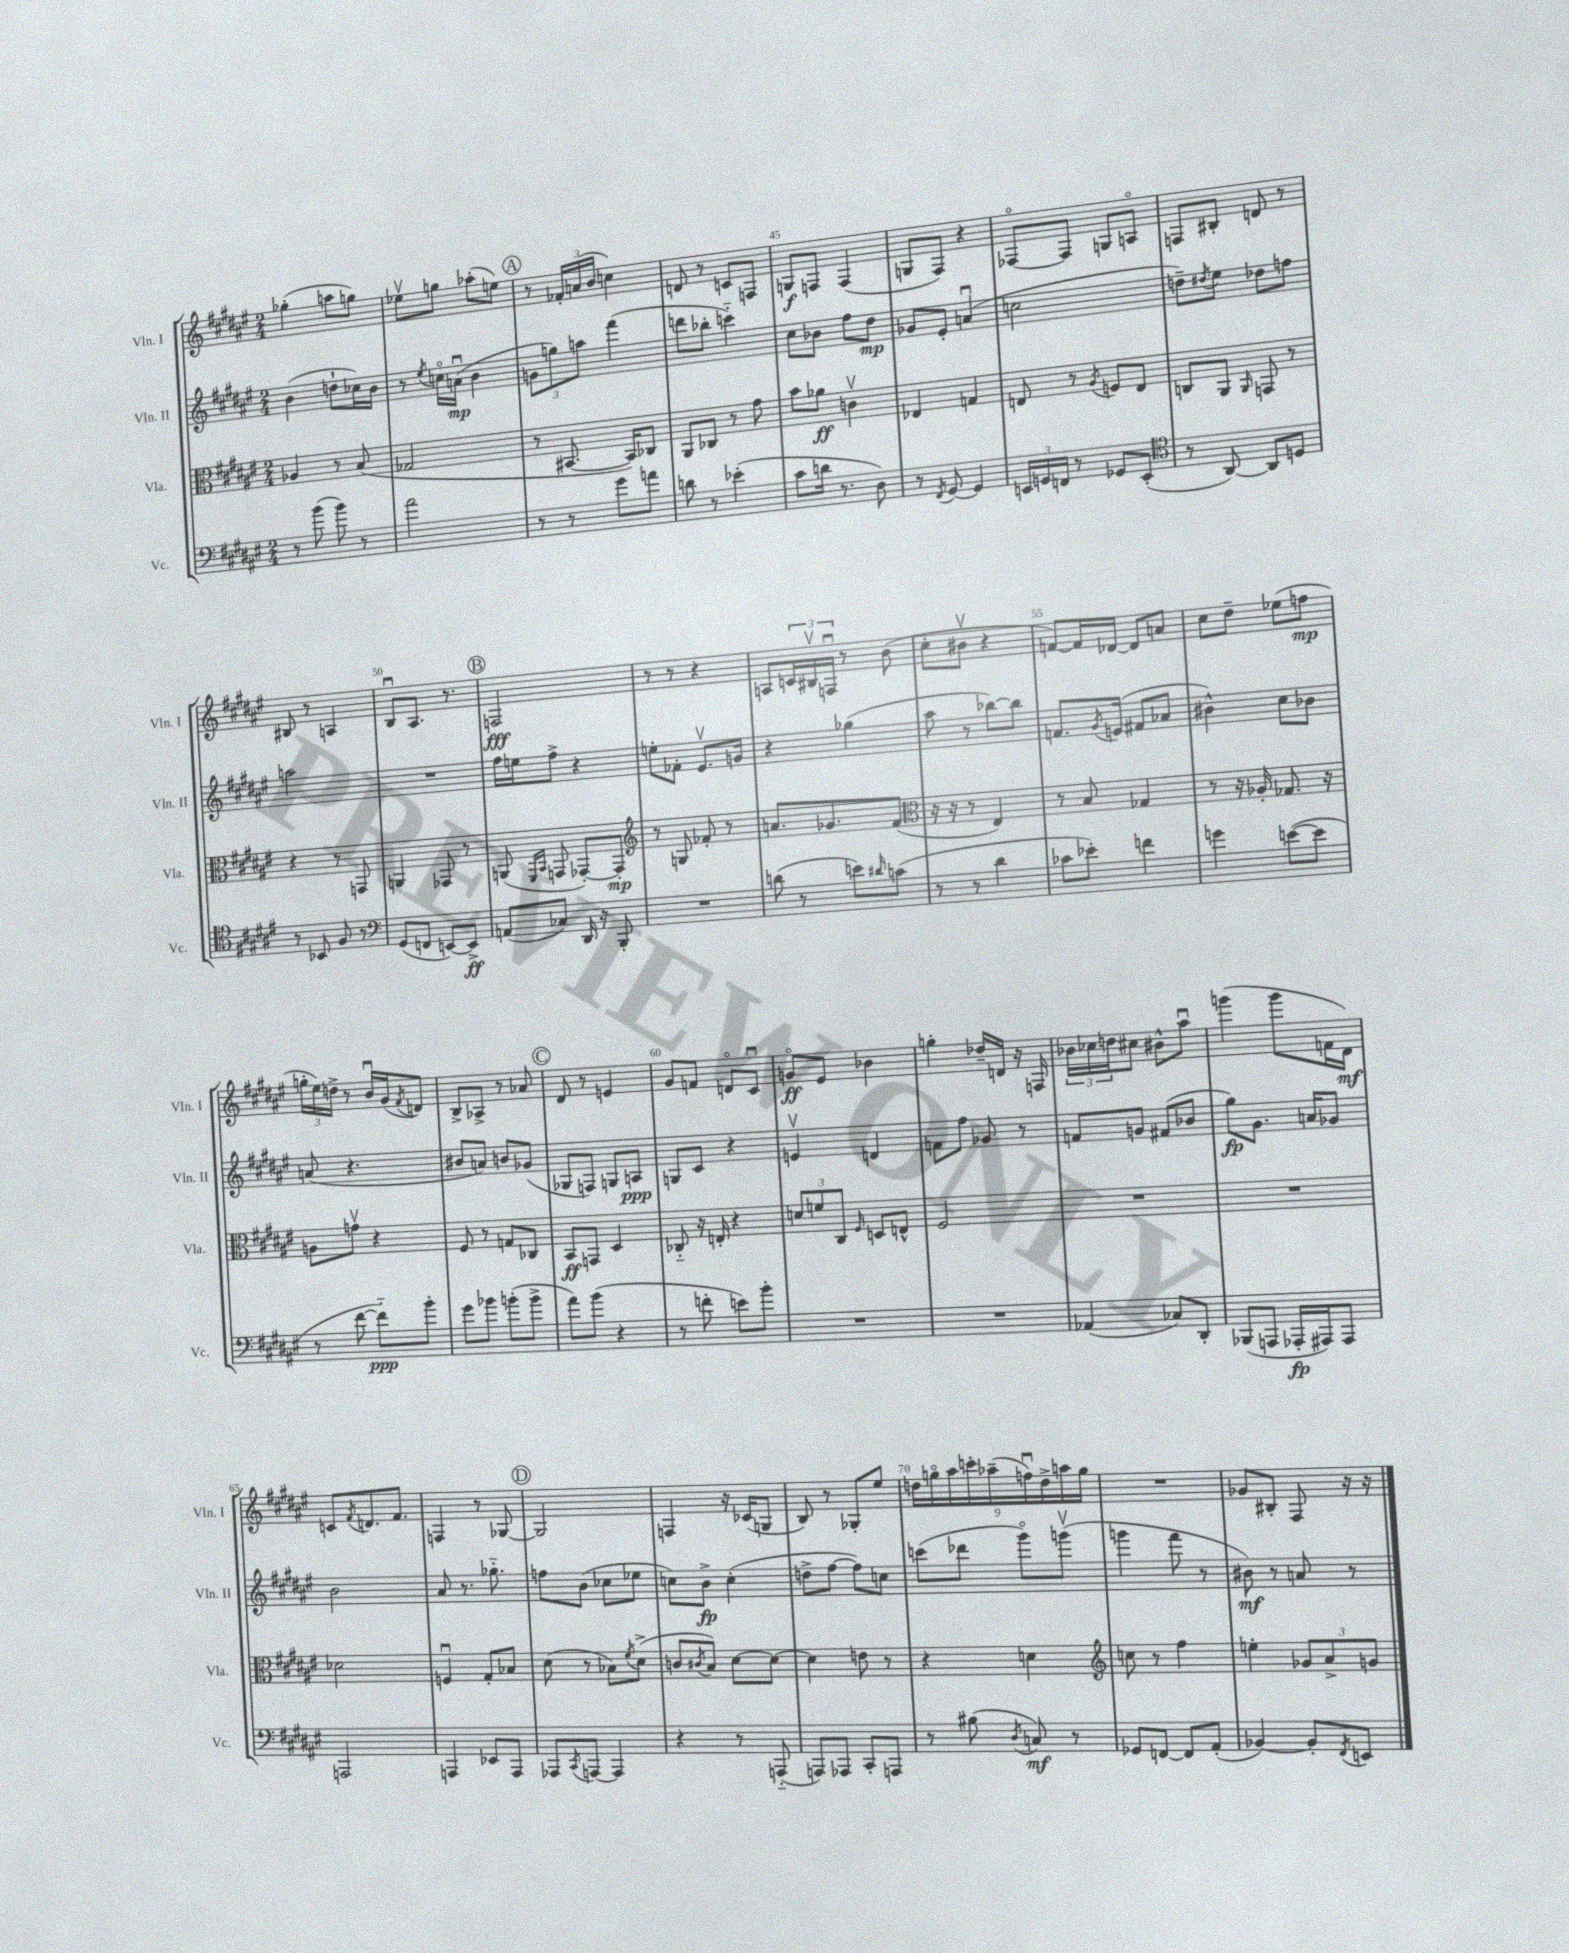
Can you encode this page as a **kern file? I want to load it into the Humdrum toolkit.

**kern	**dynam	**kern	**dynam	**kern	**dynam	**kern	**dynam
*part4	*part4	*part3	*part3	*part2	*part2	*part1	*part1
*staff4	*staff4	*staff3	*staff3	*staff2	*staff2	*staff1	*staff1
*I"Vc.	*	*I"Vla.	*	*I"Vln. II	*	*I"Vln. I	*
*I'Vc.	*	*I'Vla.	*	*I'Vln. II	*	*I'Vln. I	*
*clefF4	*	*clefC3	*	*clefG2	*	*clefG2	*
*k[f#c#g#d#a#e#]	*	*k[f#c#g#d#a#e#]	*	*k[f#c#g#d#a#e#]	*	*k[f#c#g#d#a#e#]	*
*M2/4	*	*M2/4	*	*M2/4	*	*M2/4	*
=41	=41	=41	=41	=41	=41	=41	=41
8r	.	4A-X/	.	(4b\	.	(4gg-X'\	.
(8b\	.	.	.	.	.	.	.
8b\)	.	8r	.	8ddn`\L	.	8aan\L	.
8r	.	(8B/	.	16cc-X\L)	.	8ggn\J)	.
.	.	.	.	16b\JJ	.	.	.
=42	=42	=42	=42	=42	=42	=42	=42
2a#\	.	2G-X/	.	8r	.	8ee-Xv\L	.
.	.	.	.	8qee#/	.	.	.
.	.	.	.	16ccn\LL	.	8ggn\J	.
.	.	.	.	(16anu\JJ	mp	.	.
.	.	.	.	4b\	.	(8aa-X'\L	.
.	.	.	.	.	.	8een\J)	.
!!LO:REH:place=s1:t=A
=43	=43	=43	=43	=43	=43	=43	=43
8r	.	8r	.	12gn\L	.	8r	.
.	.	.	.	12ggn\)	.	.	.
8r	.	[8.BB#X/	.	.	.	24f-X'/LL	.
.	.	.	.	12aan\J	.	(24an/	.
.	.	.	.	.	.	24b/JJ	.
8g#\L	.	.	.	(4fff#\	.	4ccn\)	.
.	.	16BB#/KL])	.	.	.	.	.
8an\J	.	8C-X/J	.	.	.	.	.
=44	=44	=44	=44	=44	=44	=44	=44
8dn\	.	8AA#/L	.	8dddn\L	.	8dn/	.
8r	.	8C-X/J	.	8bb-X'\J	.	8r	.
(4e-X'\	.	8r	.	4cccn\)	.	8cn/L	.
.	.	8g#\	.	.	.	8Fn/J	.
=45	=45	=45	=45	=45	=45	=45	=45
8c#\L	.	8b\L	.	8cc#\L	.	8Gn/L	f
16dn\Jk	.	8a-X\J	ff	8b-X\J	.	8Fn/J	.
8.r	.	.	.	.	.	.	.
.	.	4cnv\	.	8ff#\L	.	(4F/	.
8D#\)	.	.	.	8dd#\J	mp	.	.
=46	=46	=46	=46	=46	=46	=46	=46
8r	.	4E-X/	.	8g-X/L	.	8Gn/L	.
8qFF#/	.	.	.	.	.	.	.
[8GG#/	.	.	.	8e#'/J	.	8F#/J)	.
4GG#/]	.	4Gn/	.	(4anu/	.	4r	.
=47	=47	=47	=47	=47	=47	=47	=47
24EEn/LL	.	8En/	.	2ccn\	.	[8F-X/L	.
24GGn/	.	.	.	.	.	.	.
24FFn/JJ	.	.	.	.	.	.	.
8r	.	8r	.	.	.	8F-/J]	.
.	.	8qA#/	.	.	.	.	.
8GG-X/L	.	8Fn/L	.	.	.	8Gn/L	.
(8EE'/J	.	8E/J	.	.	.	8An/J	.
=48	=48	=48	=48	=48	=48	=48	=48
*clefC4	*	*	*	*	*	*	*
8r	.	8Cn/L	.	8ddn~\L)	.	8Fn/L	.
.	.	.	.	8qdd#X/	.	.	.
[8AA#/)	.	8AA#/J	.	8ee#\J	.	8B#X'/J	.
.	.	16qqAA#/	.	.	.	.	.
8AA#/L]	.	8GGn/	.	8dd-X\L	.	8dn/	.
8Dn/J	.	8r	.	8ffn\J	.	8r	.
!!LO:LB:g=z
=49	=49	=49	=49	=49	=49	=49	=49
8r	.	4r	.	2aan\	.	8B#X/	.
8BB-X/	.	.	.	.	.	8r	.
8F#/	.	8r	.	.	.	4An/	.
8r	.	8GGn/	.	.	.	.	.
=50	=50	=50	=50	=50	=50	=50	=50
*clefF4	*	*	*	*	*	*	*
(8GG#/L	.	4AAn/	.	2r	.	8Bu/L	.
8FFn/J	.	.	.	.	.	8.A#/J	.
[8EEn/L)	.	8GG-X/	.	.	.	.	.
.	.	.	.	.	.	8.r	.
8EE^/J]	ff	8r	.	.	.	.	.
!!LO:REH:place=s1:t=B
=51	=51	=51	=51	=51	=51	=51	=51
(8AAn/L	.	(8AAn/	.	16ff#\LL	.	2Fn/	fff
.	.	.	.	16een\J	.	.	.
.	.	16qqFF#/LL	.	.	.	.	.
.	.	16qqBB/JJ	.	.	.	.	.
8C-X/J)	.	8GGn/	.	8ff#^\J	.	.	.
16DD#/	.	[8GG-X'/L)	.	4r	.	.	.
16r	.	.	.	.	.	.	.
8BBB'/	.	8GG-'/J]	mp	.	.	.	.
=52	=52	=52	=52	=52	=52	=52	=52
*	*	*clefG2	*	*	*	*	*
2r	.	8r	.	8een'\L	.	8r	.
.	.	8Gn/	.	8f-X'\J	.	8r	.
.	.	8f-X'/	.	8.e#v/L	.	4r	.
.	.	8r	.	.	.	.	.
.	.	.	.	16gn/Jk	.	.	.
=53	=53	=53	=53	=53	=53	=53	=53
(8dn\	.	8.an/L	.	4r	.	8An/L	.
8r	.	.	.	.	.	24cn/L	.
.	.	.	.	.	.	24B#Xv/	.
.	.	8.g-X/	.	.	.	.	.
.	.	.	.	.	.	24Fnu/JJ	.
8en\L)	.	.	.	(4gg-X\	.	8r	.
16qqd#X/	.	.	.	.	.	.	.
(8cn\J	.	(8f#/J	.	.	.	(8b\	.
=54	=54	=54	=54	=54	=54	=54	=54
*	*	*clefC3	*	*	*	*	*
8r	.	16r	.	8aa#\	.	8cc#'\L	.
.	.	16r	.	.	.	.	.
8r	.	8r	.	8r	.	8b#Xv\J	.
4d#\	.	4E#/)	.	[8bb-X\L)	.	4r	.
.	.	.	.	8bb-\J]	.	.	.
=55	=55	=55	=55	=55	=55	=55	=55
8c-X\L	.	8r	.	8.fn/L	.	[8fn/L)	.
8e-X'\J)	.	8B/	.	.	.	16f/L]	.
.	.	.	.	8qg#/	.	.	.
.	.	.	.	(16en/Jk	.	[16d-X/JJ	.
4fn\	.	4G-X/	.	8f#X/L	.	8d-/L]	.
.	.	.	.	8a-X/J	.	8an/J	.
=56	=56	=56	=56	=56	=56	=56	=56
4gn\	.	8r	.	4b#X^^\)	.	8cc#\L	.
.	.	16r	.	.	.	8dd#~\J	.
.	.	16A-X'/	.	.	.	.	.
([8en\L	.	8.G-X/	.	8cc#\L	.	(8ee-X\L	.
8e\J]	.	.	.	8b-X\J	.	8ffn\J	mp
.	.	16r	.	.	.	.	.
!!LO:LB:g=z
=57	=57	=57	=57	=57	=57	=57	=57
8r	.	8An\L	.	(8an/	.	24ggn'\LL	.
.	.	.	.	.	.	24ee#\)	.
.	.	.	.	.	.	24ddn^\JJ	.
[8f#\	.	8gnv\J	.	4.r	.	8r	.
8f#\L])	ppp	4r	.	.	.	16bu/LL	.
.	.	.	.	.	.	(16g#/J	.
.	.	.	.	.	.	8qf#/	.
8b'\J	.	.	.	.	.	8dn/J)	.
=58	=58	=58	=58	=58	=58	=58	=58
8g#\L	.	8F#/	.	8b#X/L	.	8B^/L	.
8b-X\J	.	8r	.	8an/J)	.	8A-X^/J	.
(8bn'\L	.	8Gn/L	.	8bn/L	.	8r	.
8b^\J	.	8C-X/J	.	(8g-X/J	.	8a-X/	.
!!LO:REH:place=s1:t=C
=59	=59	=59	=59	=59	=59	=59	=59
8a#\L)	.	8BB/L	ff	8G-X/L	.	8d#/	.
(8b\J	.	8GGn/J	.	8Fn/J)	.	8r	.
4r	.	4D#/	.	8Gn/L	.	4en/	.
.	.	.	.	8An/J	ppp	.	.
=60	=60	=60	=60	=60	=60	=60	=60
8r	.	8C-X/	.	8Gn/L	.	8g#/L	.
8fn'\	.	16r	.	8c#/J	.	8fn/J	.
.	.	16En'/	.	.	.	.	.
8en\L)	.	4r	.	4r	.	8dn/L	.
8b'\J	.	.	.	.	.	8c#u/J	.
=61	=61	=61	=61	=61	=61	=61	=61
2r	.	12dn/L	.	4env/	.	8gn/L	ff
.	.	12fn/	.	.	.	.	.
.	.	.	.	.	.	8e#/J	.
.	.	12C#/J	.	.	.	.	.
.	.	16qqF#/	.	.	.	.	.
.	.	8Dn/L	.	4dn/	.	4b-X\	.
.	.	8En^^/J	.	.	.	.	.
=62	=62	=62	=62	=62	=62	=62	=62
2r	.	2F#/	.	8fn\L	.	4ggn'\	.
.	.	.	.	8ff#\J	.	.	.
.	.	.	.	8g-X/	.	16dd-X~/LL	.
.	.	.	.	.	.	16dn/JJ	.
.	.	.	.	8r	.	16r	.
.	.	.	.	.	.	16Fn/	.
=63	=63	=63	=63	=63	=63	=63	=63
(4AA-X/	.	2r	.	8fn/L	.	24b-X\LL	.
.	.	.	.	.	.	24cc-X\	.
.	.	.	.	.	.	24ddn\J	.
.	.	.	.	8gn/J	.	8cc#X\J	.
8C-X/L)	.	.	.	(8f#X/L	.	8b#X^^\L	.
8DD#'/J	.	.	.	8b-X/J	.	8aa#u\J	.
=64	=64	=64	=64	=64	=64	=64	=64
(8BBB-X/L	.	2r	.	8gg#\L)	fp	(4gggn\	.
8AAAn/J	.	.	.	8.g#\J	.	.	.
16AAA-X'/LL	fp	.	.	.	.	8ggg\L	.
16AAA#X/J)	.	.	.	16an/KL	.	.	.
8AAA#/J	.	.	.	8g-X/J	.	16fn\L	.
.	.	.	.	.	.	16d#\JJ)	mf
!!LO:LB:g=z
=65	=65	=65	=65	=65	=65	=65	=65
2AAAn/	.	2d-X\	.	2b\	.	8cn/L	.
.	.	.	.	.	.	8qf#/	.
.	.	.	.	.	.	8.dn/	.
.	.	.	.	.	.	8.f#/J	.
=66	=66	=66	=66	=66	=66	=66	=66
4AAAn/	.	4Fnu/	.	8a#/	.	4Fn/	.
.	.	.	.	8.r	.	.	.
8EE-X/L	.	8G#'/L	.	.	.	8r	.
.	.	.	.	8.gg-X\	.	.	.
8AAA/J	.	8B-X/J	.	.	.	[8G-X/	.
!!LO:REH:place=s1:t=D
=67	=67	=67	=67	=67	=67	=67	=67
8AAA-X/L	.	(8d#\	.	8ffn\L	.	2G-/]	.
8qCC#/	.	.	.	.	.	.	.
[8AAAn/J	.	8r	.	(8b\J	.	.	.
4AAA/]	.	8B-X\L)	.	8cc-X\L	.	.	.
.	.	8qf#/	.	.	.	.	.
.	.	(8d#^\J	.	8ee-X\J	.	.	.
=68	=68	=68	=68	=68	=68	=68	=68
4r	.	8cn/L	.	8ccn\L)	.	4Fn/	.
.	.	8qc#X/	.	.	.	.	.
.	.	8B/J)	.	8b^\J	fp	.	.
8r	.	[8d#\L	.	(4cc'\	.	16r	.
.	.	.	.	.	.	(16c-X/KL	.
(8AAAn/	.	8d#\J_	.	.	.	8Gn/J	.
=69	=69	=69	=69	=69	=69	=69	=69
8AAAn/L)	.	4d#\]	.	8ddn^\L	.	8B/)	.
8AAA-X/J	.	.	.	[8ff#\J	.	8r	.
8CC#'/L	.	8en\	.	8ff#\L])	.	8G-X'/L	.
8AAAn/J	.	8r	.	8ccn\J	.	8ee#/J	.
=70	=70	=70	=70	=70	=70	=70	=70
8r	.	4r	.	(8cccn\L	.	18ddn\LL	.
.	.	.	.	.	.	18ggn\	.
.	.	.	.	.	.	18aa#\	.
(8B#X\	.	.	.	8ddd-X\J	.	.	.
.	.	.	.	.	.	18cccn'\	.
.	.	.	.	.	.	(18aa-X~\	.
8qD#/	.	.	.	.	.	.	.
8Cn/)	mf	4dn\	.	8ggg#\L)	.	.	.
.	.	.	.	.	.	18ffnu\)	.
.	.	.	.	.	.	18dd^\	.
8r	.	.	.	(8gggnv\J	.	.	.
.	.	.	.	.	.	18aan\	.
.	.	.	.	.	.	18gg\JJ	.
=71	=71	=71	=71	=71	=71	=71	=71
*	*	*clefG2	*	*	*	*	*
8GG-X/L	.	8ccn\	.	4gggn\	.	2r	.
[8FFn/J	.	8r	.	.	.	.	.
8FF/L]	.	4ff#\	.	8fff#\	.	.	.
(8AA#'/J	.	.	.	8r	.	.	.
=72	=72	=72	=72	=72	=72	=72	=72
[4BB-X/)	.	4een'\	.	8b#X\)	mf	8g-X/L	.
.	.	.	.	8r	.	8B#X'/J	.
8BB-'/L]	.	12g-X/L	.	8an/	.	8F#/	.
.	.	12a#^/	.	.	.	.	.
8qFF#/	.	.	.	.	.	.	.
8EEn/J	.	.	.	8r	.	16r	.
.	.	12gn/J	.	.	.	.	.
.	.	.	.	.	.	16r	.
==	==	==	==	==	==	==	==
*-	*-	*-	*-	*-	*-	*-	*-
